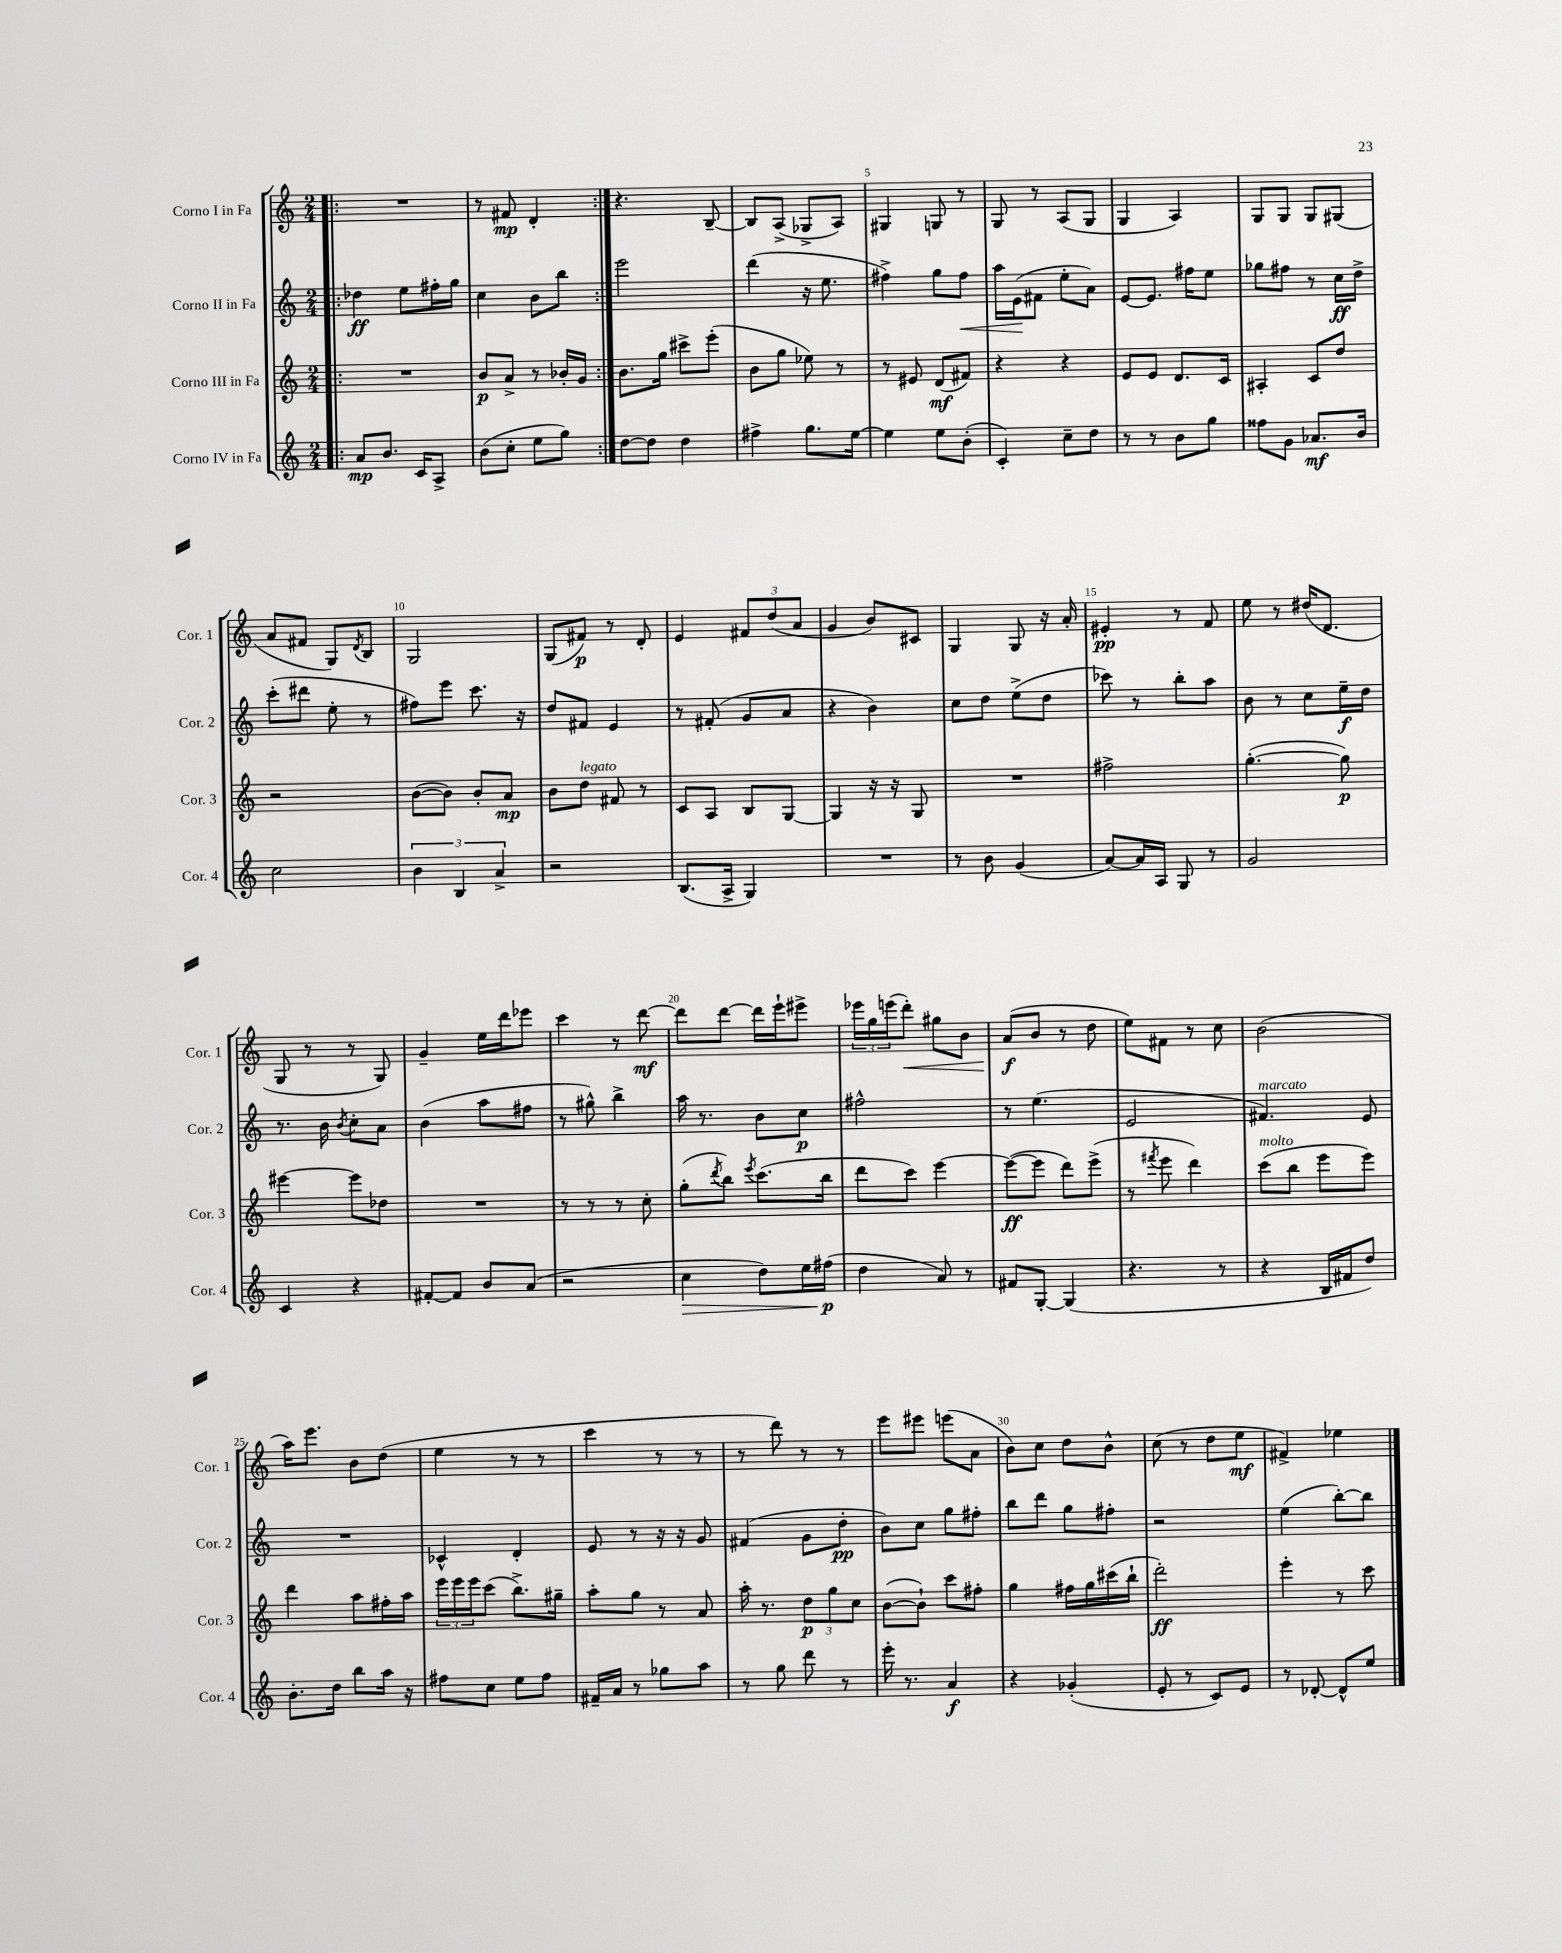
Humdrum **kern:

**kern	**dynam	**kern	**dynam	**kern	**dynam	**kern	**dynam
*part4	*part4	*part3	*part3	*part2	*part2	*part1	*part1
*staff4	*staff4	*staff3	*staff3	*staff2	*staff2	*staff1	*staff1
*I"Corno IV in Fa	*	*I"Corno III in Fa	*	*I"Corno II in Fa	*	*I"Corno I in Fa	*
*I'Cor. 4	*	*I'Cor. 3	*	*I'Cor. 2	*	*I'Cor. 1	*
*clefG2	*	*clefG2	*	*clefG2	*	*clefG2	*
*k[]	*	*k[]	*	*k[]	*	*k[]	*
*M2/4	*	*M2/4	*	*M2/4	*	*M2/4	*
=1!|:	=1!|:	=1!|:	=1!|:	=1!|:	=1!|:	=1!|:	=1!|:
8a/L	mp	2r	.	4dd-X\	ff	2r	.
8.b/J	.	.	.	.	.	.	.
.	.	.	.	8ee\L	.	.	.
16c/KL	.	.	.	.	.	.	.
8A^/J	.	.	.	16ff#X'\L	.	.	.
.	.	.	.	16gg\JJ	.	.	.
=2	=2	=2	=2	=2	=2	=2	=2
(8b\L	.	8b/L	p	4cc\	.	8r	.
8cc'\J	.	8a^/J	.	.	.	8f#X/	mp
8ee\L	.	8r	.	8b\L	.	4d'/	.
8gg\J)	.	16b-X'/LL	.	8bb\J	.	.	.
.	.	16g/JJ	.	.	.	.	.
=3:|!	=3:|!	=3:|!	=3:|!	=3:|!	=3:|!	=3:|!	=3:|!
[8dd\L	.	8.b\L	.	2eee\	.	4.r	.
8dd\J]	.	.	.	.	.	.	.
.	.	16gg\Jk	.	.	.	.	.
4dd\	.	8ccc#X^\L	.	.	.	.	.
.	.	(8eee'\J	.	.	.	[8B~/	.
=4	=4	=4	=4	=4	=4	=4	=4
4ff#X^\	.	8b\L	.	(4ddd\	.	8B/L]	.
.	.	8gg\J	.	.	.	(8A^/J	.
8.gg\L	.	8ee-X\)	.	16r	.	8G-X^/L	.
.	.	.	.	8.ee\	.	.	.
.	.	8r	.	.	.	8A/J)	.
[16ee\Jk	.	.	.	.	.	.	.
=5	=5	=5	=5	=5	=5	=5	=5
4ee\]	.	8r	.	4ff#X^\)	.	4G#X/	.
.	.	8e#X/	.	.	.	.	.
8ee\L	.	(8d/L	mf	8gg\L	.	8Gn/	.
!	!	!	!	!	!LO:HP:b	!	!
(8b'\J	.	8f#X/J)	.	8ff#\J	<	8r	.
=6	=6	=6	=6	=6	=6	=6	=6
4c'/)	.	4r	.	16aa\LL	.	8G/	.
.	.	.	.	(16e\J	.	.	.
.	.	.	.	8f#X\J	[	8r	.
8cc~\L	.	4r	.	8ee'\L	.	(8A/L	.
8dd\J	.	.	.	8a\J)	.	8G/J	.
=7	=7	=7	=7	=7	=7	=7	=7
8r	.	8e/L	.	[8e/L	.	4G/	.
8r	.	8e/J	.	8.e/J]	.	.	.
8b\L	.	8.d/L	.	.	.	4A/)	.
.	.	.	.	16ff#X\KL	.	.	.
8gg\J	.	.	.	8ee\J	.	.	.
.	.	16c/Jk	.	.	.	.	.
=8	=8	=8	=8	=8	=8	=8	=8
8ff##X\L	.	4A#X'/	.	8gg-X\L	.	8G/L	.
8g\J	.	.	.	8ff#X\J	.	8G/J	.
8.a-X/L	mf	8c/L	.	8r	.	8G/L	.
.	.	8dd/J	.	16cc\LL	ff	(8G#X/J	.
16b/Jk	.	.	.	16dd^\JJ	.	.	.
!!LO:LB:g=z
=9	=9	=9	=9	=9	=9	=9	=9
2cc\	.	2r	.	(8ccc'\L	.	8a/L	.
.	.	.	.	8ddd#X\J	.	8f#X/J	.
.	.	.	.	8ee'\	.	8G/L)	.
.	.	.	.	.	.	8qd/	.
.	.	.	.	8r	.	8B/J	.
=10	=10	=10	=10	=10	=10	=10	=10
6b\	.	([8b\L	.	8ff#X\L)	.	2G/	.
.	.	8b\J])	.	8eee\J	.	.	.
6B/	.	.	.	.	.	.	.
.	.	8b'/L	.	8.ccc\	.	.	.
6a^/	.	.	.	.	.	.	.
.	.	8a/J	mp	.	.	.	.
.	.	.	.	16r	.	.	.
=11	=11	=11	=11	=11	=11	=11	=11
2r	.	8b\L	.	8dd/L	.	(8G/L	.
!	!	!LO:TX:a:i:t=legato	!	!	!	!	!
.	.	8dd\J	.	8f#X/J	.	8f#X/J)	p
.	.	8f#X/	.	4e/	.	8r	.
.	.	8r	.	.	.	8d'/	.
=12	=12	=12	=12	=12	=12	=12	=12
(8.B/L	.	8c/L	.	8r	.	4e/	.
.	.	8A/J	.	(8f#X'/	.	.	.
16A^/Jk	.	.	.	.	.	.	.
4G/)	.	8B/L	.	8g/L	.	12f#X/L	.
.	.	.	.	.	.	(12dd/	.
.	.	[8G/J	.	8a/J	.	.	.
.	.	.	.	.	.	12a/J	.
=13	=13	=13	=13	=13	=13	=13	=13
2r	.	4G/]	.	4r	.	4g/	.
.	.	16r	.	4b\)	.	8b/L)	.
.	.	16r	.	.	.	.	.
.	.	8G/	.	.	.	8c#X/J	.
=14	=14	=14	=14	=14	=14	=14	=14
8r	.	2r	.	8cc\L	.	4G/	.
8b\	.	.	.	8dd\J	.	.	.
(4g/	.	.	.	(8ee^\L	.	8G/	.
.	.	.	.	8dd\J	.	16r	.
.	.	.	.	.	.	16a'/	.
=15	=15	=15	=15	=15	=15	=15	=15
[8a/L)	.	2ff#X^\	.	8ccc-X\)	.	4e#X'/	pp
16a/L]	.	.	.	8r	.	.	.
16A/JJ	.	.	.	.	.	.	.
8G/	.	.	.	8bb'\L	.	8r	.
8r	.	.	.	8aa\J	.	8f/	.
=16	=16	=16	=16	=16	=16	=16	=16
2g/	.	([4.gg'\	.	8b\	.	8ee\	.
.	.	.	.	8r	.	8r	.
.	.	.	.	8cc\L	.	(16dd#X/KL	.
.	.	.	.	.	.	8.d/J	.
.	.	8gg\])	p	16ee~\L	f	.	.
.	.	.	.	16dd\JJ	.	.	.
!!LO:LB:g=z
=17	=17	=17	=17	=17	=17	=17	=17
4c/	.	[4eee#X\	.	8.r	.	8G/	.
.	.	.	.	.	.	8r	.
.	.	.	.	16b\	.	.	.
.	.	.	.	8qb/	.	.	.
4r	.	8eee#\L]	.	8cc'\L	.	8r	.
.	.	8dd-X\J	.	8a\J	.	8G/)	.
=18	=18	=18	=18	=18	=18	=18	=18
[8f#X'/L	.	2r	.	(4b\	.	4g~/	.
8f#/J]	.	.	.	.	.	.	.
8b/L	.	.	.	8aa\L	.	16ee\LL	.
.	.	.	.	.	.	16ddd\J	.
(8a/J	.	.	.	8ff#X\J	.	8eee-X\J	.
=19	=19	=19	=19	=19	=19	=19	=19
2r	.	8r	.	8r	.	4ccc\	.
.	.	8r	.	8gg#X^^\)	.	.	.
.	.	8r	.	4bb^\	.	8r	.
.	.	8cc'\	.	.	.	[8ddd\	mf
=20	=20	=20	=20	=20	=20	=20	=20
!	!LO:HP:b	!	!	!	!	!	!
4cc\	>	(8gg'\L	.	16aa\	.	8ddd\L]	.
.	.	.	.	8.r	.	.	.
.	.	8qddd/	.	.	.	.	.
.	.	8bb\J)	.	.	.	[8ddd\J	.
.	.	8qeee/	.	.	.	.	.
8dd\L)	.	(8.ccc\L	.	8b\L	.	16ddd\LL]	.
.	.	.	.	.	.	16eee`\J	.
16ee\L	.	.	.	8cc\J	p	8eee#X^\J	.
(16ff#X\JJ	p	16bb\Jk	.	.	.	.	.
.	]	.	.	.	.	.	.
=21	=21	=21	=21	=21	=21	=21	=21
4dd\	.	8ddd\L	.	2ff#X^^\	.	24eee-X\LL	.
.	.	.	.	.	.	24gg\	.
.	.	.	.	.	.	(24eeen\J	.
!	!	!	!	!	!	!	!LO:HP:b
.	.	8ccc\J)	.	.	.	8ddd'\J)	<
8a/)	.	[4eee\	.	.	.	8gg#X\L	.
8r	.	.	.	.	.	8b\J	.
=22	=22	=22	=22	=22	=22	=22	=22
8f#X/L	.	(8eee\L_	ff	8r	.	(8a/L	f
[8G'/J	.	8eee\J]	.	(4.ee\	.	8b/J	[
(4G/]	.	8ddd\L)	.	.	.	8r	.
.	.	(8eee^\J	.	.	.	8dd\	.
=23	=23	=23	=23	=23	=23	=23	=23
4.r	.	8r	.	2e/	.	8ee\L)	.
.	.	8qfff#X/	.	.	.	.	.
.	.	8eee\	.	.	.	8f#X\J	.
.	.	4ddd\)	.	.	.	8r	.
8r	.	.	.	.	.	8cc\	.
=24	=24	=24	=24	=24	=24	=24	=24
!	!	!	!	!LO:TX:a:i:t=marcato	!	!	!
!	!	!LO:TX:a:i:t=molto	!	!	!	!	!
4r	.	(8ccc\L	.	4.f#X/)	.	(2b\	.
.	.	8bb\J	.	.	.	.	.
16B/LL	.	8eee\L	.	.	.	.	.
16f#X/J	.	.	.	.	.	.	.
8dd/J)	.	8eee\J)	.	8e/	.	.	.
!!LO:LB:g=z
=25	=25	=25	=25	=25	=25	=25	=25
8.b'\L	.	4ddd\	.	2r	.	16aa\KL)	.
.	.	.	.	.	.	8.eee\J	.
16dd\Jk	.	.	.	.	.	.	.
8bb\L	.	8aa\L	.	.	.	8b\L	.
16aa\Jk	.	16ff#X'\L	.	.	.	(8dd\J	.
16r	.	16aa\JJ	.	.	.	.	.
=26	=26	=26	=26	=26	=26	=26	=26
8ff#X\L	.	24eee\LL	.	4c-X^^/	.	4ee\	.
.	.	24eee\	.	.	.	.	.
.	.	24eee\J	.	.	.	.	.
8cc\J	.	(8ccc\J	.	.	.	.	.
8ee\L	.	8.bb^\L)	.	4d'/	.	8r	.
8ff#\J	.	.	.	.	.	8r	.
.	.	16gg#X~\Jk	.	.	.	.	.
=27	=27	=27	=27	=27	=27	=27	=27
16f#X~/LL	.	8aa'\L	.	8e/	.	4ccc\	.
16a/JJ	.	.	.	.	.	.	.
8r	.	8gg\J	.	8r	.	.	.
8gg-X\L	.	8r	.	16r	.	8r	.
.	.	.	.	16r	.	.	.
8aa\J	.	8a/	.	8g/	.	8r	.
=28	=28	=28	=28	=28	=28	=28	=28
8r	.	16aa'\	.	(4f#X/	.	8r	.
.	.	8.r	.	.	.	.	.
8gg\	.	.	.	.	.	8ddd\)	.
8ddd\	.	12dd\L	p	8g\L	.	8r	.
.	.	12gg\	.	.	.	.	.
8r	.	.	.	8dd'\J	pp	8r	.
.	.	12cc\J	.	.	.	.	.
=29	=29	=29	=29	=29	=29	=29	=29
16eee'\	.	([8b\L	.	8b\L)	.	8eee\L	.
8.r	.	.	.	.	.	.	.
.	.	8b`\J])	.	8cc\J	.	8eee#X\J	.
4a/	f	8ccc\L	.	8gg\L	.	(8eeen\L	.
.	.	8ff#X'\J	.	8ff#X'\J	.	8a\J	.
=30	=30	=30	=30	=30	=30	=30	=30
4r	.	4gg\	.	8bb\L	.	8b\L)	.
.	.	.	.	8ddd\J	.	8cc\J	.
(4g-X'/	.	16ff#X\LL	.	8gg\L	.	8dd\L	.
.	.	16gg\	.	.	.	.	.
.	.	(16ccc#X\	.	8ff#X'\J	.	8b^^\J	.
.	.	16bb`\JJ	.	.	.	.	.
=31	=31	=31	=31	=31	=31	=31	=31
8e'/	.	2ddd'\)	ff	2r	.	(8cc\	.
8r	.	.	.	.	.	8r	.
8c/L)	.	.	.	.	.	8dd\L	.
8e/J	.	.	.	.	.	8ee\J	mf
=32	=32	=32	=32	=32	=32	=32	=32
8r	.	4eee'\	.	(4ee\	.	4f#X^/)	.
[8d-X'/	.	.	.	.	.	.	.
8d-^^/L]	.	8r	.	[8bb'\L)	.	4ee-X\	.
8ee/J	.	8ccc\	.	8bb\J]	.	.	.
==	==	==	==	==	==	==	==
*-	*-	*-	*-	*-	*-	*-	*-
